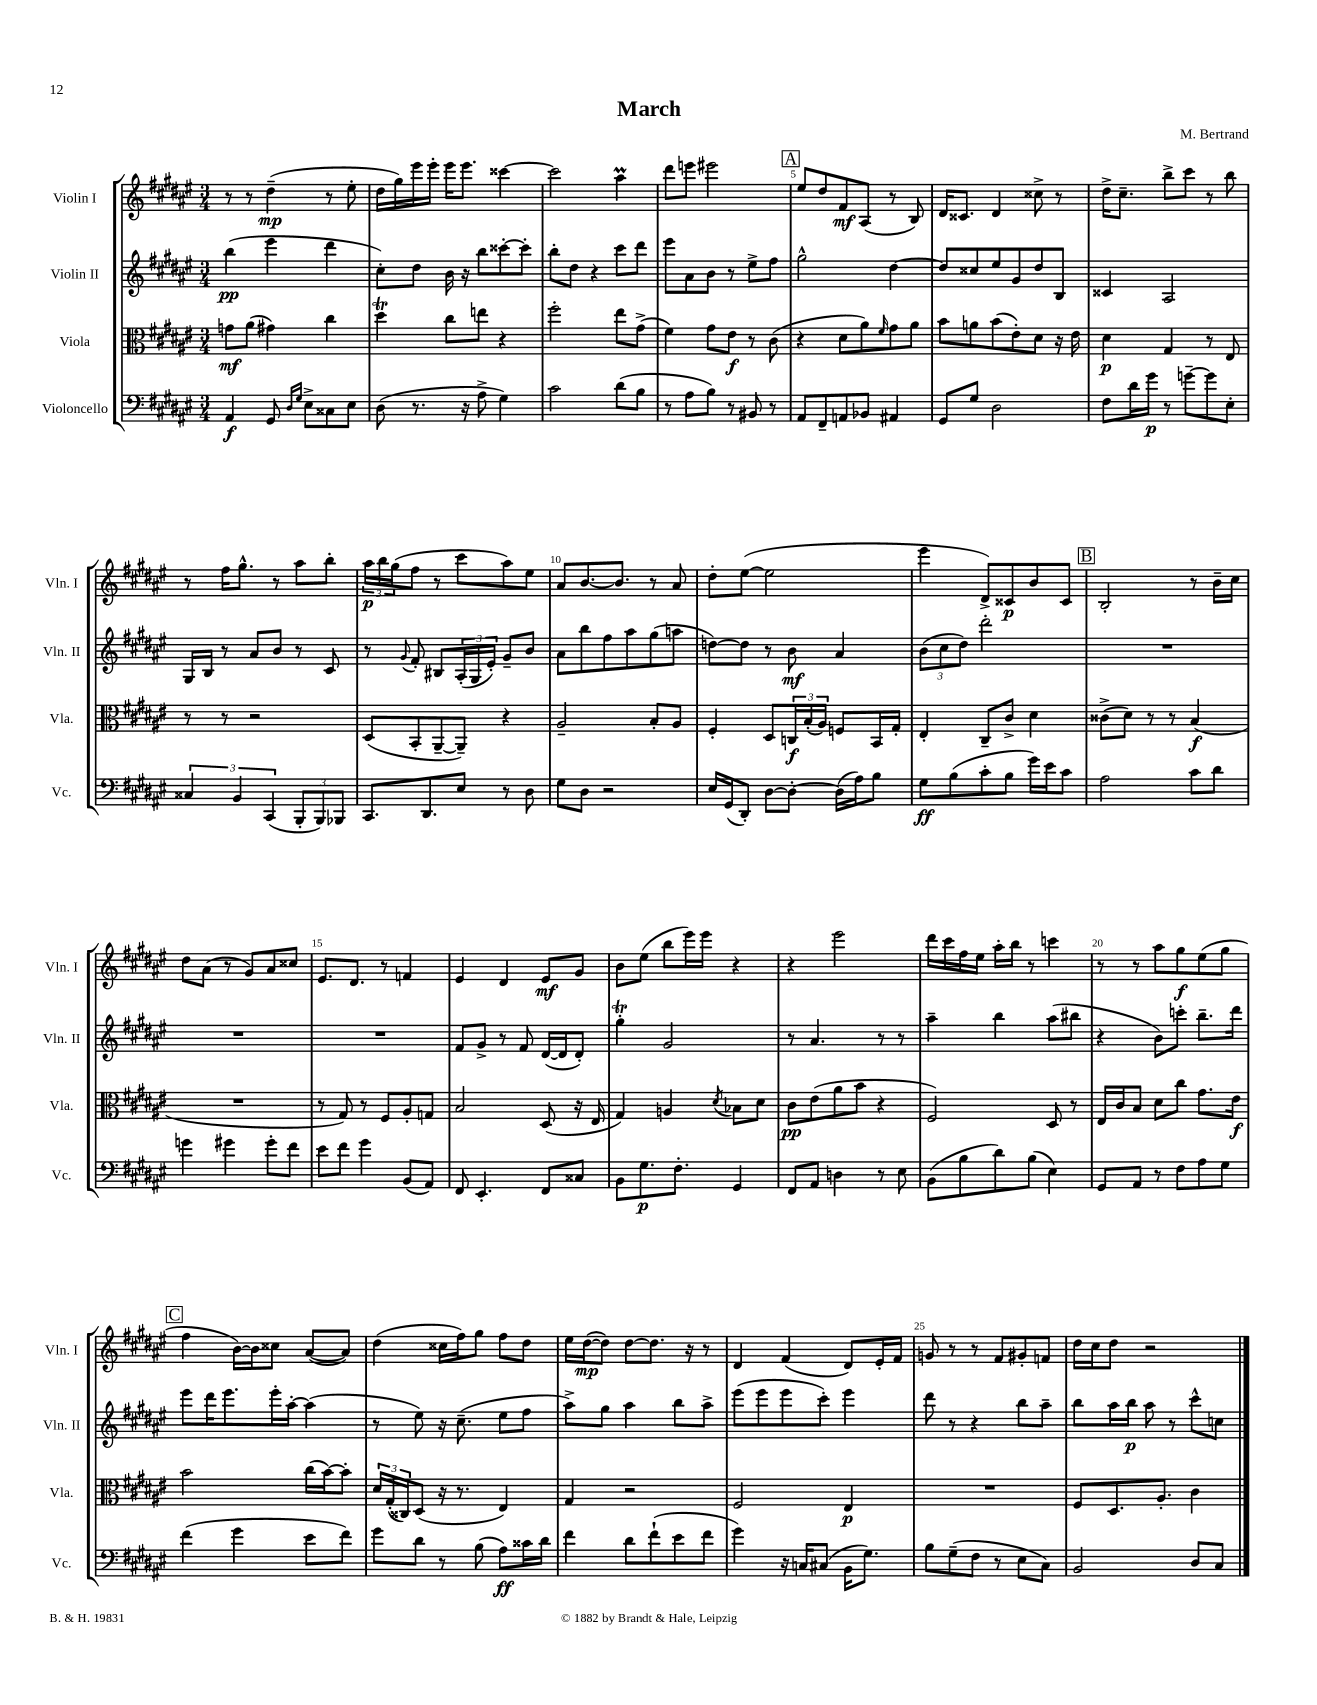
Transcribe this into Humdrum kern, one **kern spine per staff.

**kern	**dynam	**kern	**dynam	**kern	**dynam	**kern	**dynam
*part4	*part4	*part3	*part3	*part2	*part2	*part1	*part1
*staff4	*staff4	*staff3	*staff3	*staff2	*staff2	*staff1	*staff1
*I"Violoncello	*	*I"Viola	*	*I"Violin II	*	*I"Violin I	*
*I'Vc.	*	*I'Vla.	*	*I'Vln. II	*	*I'Vln. I	*
*clefF4	*	*clefC3	*	*clefG2	*	*clefG2	*
*k[f#c#g#d#a#e#]	*	*k[f#c#g#d#a#e#]	*	*k[f#c#g#d#a#e#]	*	*k[f#c#g#d#a#e#]	*
*M3/4	*	*M3/4	*	*M3/4	*	*M3/4	*
=1	=1	=1	=1	=1	=1	=1	=1
4AA#/	f	8gn\L	mf	(4bb\	pp	8r	.
.	.	(8a#\J	.	.	.	8r	.
8GG#/	.	4g#X\)	.	4eee#\	.	(4dd#~\	mp
16qqD#/LL	.	.	.	.	.	.	.
16qqG#/JJ	.	.	.	.	.	.	.
8E#^\L	.	.	.	.	.	.	.
8C##X\	.	4cc#\	.	4ddd#\	.	8r	.
8E#\J	.	.	.	.	.	8ee#'\	.
=2	=2	=2	=2	=2	=2	=2	=2
(8D#\	.	4dd#T\	.	8cc#'\L)	.	16dd#\LL	.
.	.	.	.	.	.	16gg#\)	.
8.r	.	.	.	8dd#\J	.	16eee#\	.
.	.	.	.	.	.	16eee#'\JJ	.
.	.	8cc#\L	.	16b\	.	16eee#\KL	.
16r	.	.	.	16r	.	8.eee#\J	.
8A#^\	.	8een\J	.	8bb\L	.	.	.
4G#\)	.	4r	.	[8ccc##X'\	.	[4ccc##X\	.
.	.	.	.	8ccc##'\J]	.	.	.
=3	=3	=3	=3	=3	=3	=3	=3
2c#\	.	2ff#'\	.	8bb'\L	.	2ccc##\]	.
.	.	.	.	8dd#\J	.	.	.
.	.	.	.	4r	.	.	.
(8d#\L	.	8ee#\L	.	8ccc#\L	.	4aa#m\	.
8B\J	.	(8g#^\J	.	8ddd#\J	.	.	.
=4	=4	=4	=4	=4	=4	=4	=4
8r	.	4f#\)	.	8eee#\L	.	8ddd#\L	.
8A#\L	.	.	.	8a#\	.	8eeen\J	.
8B\J)	.	8g#\L	.	8b\J	.	2eee#X\	.
8r	.	8e#\J	f	8r	.	.	.
8BB#X/	.	8r	.	8ee#^\L	.	.	.
8r	.	(8c#\	.	8ff#\J	.	.	.
!!LO:REH:place=s1:t=A
=5	=5	=5	=5	=5	=5	=5	=5
8AA#/L	.	4r	.	2gg#^^\	.	8ee#/L	.
8FF#~/	.	.	.	.	.	8dd#/	.
8AAn/	.	8d#\L	.	.	.	8f#/	mf
8BB-X/J	.	8a#\)	.	.	.	(8A#/J	.
.	.	16qqf#/	.	.	.	.	.
4AA#X/	.	8g#\	.	[4dd#\	.	8r	.
.	.	8a#\J	.	.	.	8B/)	.
=6	=6	=6	=6	=6	=6	=6	=6
8GG#/L	.	8b\L	.	8dd#/L]	.	16d#/KL	.
.	.	.	.	.	.	8.c##X/J	.
8G#/J	.	8an\	.	8cc##X/	.	.	.
2D#\	.	(8b\	.	8ee#/	.	4d#/	.
.	.	8e#'\)	.	8g#/	.	.	.
.	.	8d#\J	.	8dd#/	.	8cc##X^\	.
.	.	16r	.	8B/J	.	8r	.
.	.	16e#\	.	.	.	.	.
=7	=7	=7	=7	=7	=7	=7	=7
8F#\L	.	4d#\	p	4c##X/	.	16dd#^\KL	.
.	.	.	.	.	.	8.cc#~\J	.
16d#\L	.	.	.	.	.	.	.
16g#\JJ	p	.	.	.	.	.	.
8r	.	4G#/	.	2A#/	.	8bb^\L	.
[8gn~\L	.	.	.	.	.	8ccc#\J	.
8g\]	.	8r	.	.	.	8r	.
8E#'\J	.	8E#/	.	.	.	8bb\	.
!!LO:LB:g=z
=8	=8	=8	=8	=8	=8	=8	=8
6C##X/	.	8r	.	16G#/LL	.	8r	.
.	.	.	.	16B/JJ	.	.	.
.	.	8r	.	8r	.	16ff#\KL	.
6BB/	.	.	.	.	.	.	.
.	.	.	.	.	.	8.gg#^^\J	.
.	.	2r	.	8a#/L	.	.	.
(6CC#/	.	.	.	.	.	.	.
.	.	.	.	8b/J	.	8r	.
12BBB'/L	.	.	.	8r	.	8aa#\L	.
12BBB/)	.	.	.	.	.	.	.
.	.	.	.	8c#/	.	8bb'\J	.
12BBB-X/J	.	.	.	.	.	.	.
=9	=9	=9	=9	=9	=9	=9	=9
8.CC#/L	.	(8D#/L	.	8r	.	24aa#\LL	p
.	.	.	.	.	.	24bb\	.
.	.	.	.	.	.	(24gg#\J	.
.	.	.	.	8qqg#/	.	.	.
.	.	8BB'/	.	8f#'/	.	8ff#\J	.
8.DD#/	.	.	.	.	.	.	.
.	.	[8AA#~/	.	8B#X/L	.	8r	.
8E#/J	.	8AA#~/J])	.	(24A#'/L	.	8ccc#\L	.
.	.	.	.	24G#/	.	.	.
.	.	.	.	24e#'/JJ)	.	.	.
8r	.	4r	.	8g#~/L	.	8aa#\)	.
8D#\	.	.	.	8b/J	.	8ee#\J	.
=10	=10	=10	=10	=10	=10	=10	=10
8G#\L	.	2A#~/	.	8a#\L	.	8a#/L	.
8D#\J	.	.	.	8bb\	.	[8.b/	.
2r	.	.	.	8ff#\	.	.	.
.	.	.	.	.	.	8.b/J]	.
.	.	.	.	8aa#\	.	.	.
.	.	8B'/L	.	(8gg#\	.	8r	.
.	.	8A#/J	.	8aan\J	.	8a#/	.
=11	=11	=11	=11	=11	=11	=11	=11
16E#/LL	.	4F#'/	.	[8ddn\L)	.	8dd#'\L	.
(16GG#/J	.	.	.	.	.	.	.
8DD#'/J)	.	.	.	8dd\J]	.	([8ee#\J	.
[8D#\L	.	8D#/L	.	8r	.	2ee#\]	.
8D#'\J_	.	24Cn/L	f	8b\	mf	.	.
.	.	(24B'/	.	.	.	.	.
.	.	24A#/JJ)	.	.	.	.	.
(16D#\LL]	.	8Fn/L	.	4a#/	.	.	.
16A#\J)	.	.	.	.	.	.	.
8B\J	.	16BB/L	.	.	.	.	.
.	.	16G#'/JJ	.	.	.	.	.
=12	=12	=12	=12	=12	=12	=12	=12
8G#\L	ff	4E#'/	.	(12b\L	.	4eee#\	.
.	.	.	.	12cc#\	.	.	.
(8B\	.	.	.	.	.	.	.
.	.	.	.	12dd#\J)	.	.	.
8c#'\	.	8C#~/L	.	2ddd#'\	.	8d#^/L)	.
8B\J	.	8c#^/J	.	.	.	8c##X/	p
16g#\LL)	.	4d#\	.	.	.	8b/	.
16e#\J	.	.	.	.	.	.	.
8c#\J	.	.	.	.	.	8c##/J	.
!!LO:REH:place=s1:t=B
=13	=13	=13	=13	=13	=13	=13	=13
2A#\	.	(8c##X^\L	.	2.r	.	2B'/	.
.	.	8d#\J)	.	.	.	.	.
.	.	8r	.	.	.	.	.
.	.	8r	.	.	.	.	.
8c#\L	.	(4B/	f	.	.	8r	.
8d#\J	.	.	.	.	.	16b~\LL	.
.	.	.	.	.	.	16cc#\JJ	.
!!LO:LB:g=z
=14	=14	=14	=14	=14	=14	=14	=14
4gn\	.	2.r	.	2.r	.	8dd#\L	.
.	.	.	.	.	.	(8a#\J	.
4g#X\	.	.	.	.	.	8r	.
.	.	.	.	.	.	8g#/L)	.
8g#'\L	.	.	.	.	.	8a#/	.
8f#\J	.	.	.	.	.	8cc##X/J	.
=15	=15	=15	=15	=15	=15	=15	=15
8e#\L	.	8r	.	2.r	.	8.e#/L	.
8f#\J	.	8G#/)	.	.	.	.	.
.	.	.	.	.	.	8.d#/J	.
4g#\	.	8r	.	.	.	.	.
.	.	8F#/L	.	.	.	8r	.
(8BB/L	.	8A#'/	.	.	.	4fn/	.
8AA#/J)	.	8Gn/J	.	.	.	.	.
=16	=16	=16	=16	=16	=16	=16	=16
8FF#/	.	2B/	.	8f#/L	.	4e#/	.
4.EE#'/	.	.	.	8g#^/J	.	.	.
.	.	.	.	8r	.	4d#/	.
.	.	.	.	8f#/	.	.	.
8FF#/L	.	(8D#/	.	([16d#/LL	.	8e#/L	mf
.	.	.	.	16d#/J]	.	.	.
8C##X/J	.	16r	.	8d#'/J)	.	8g#/J	.
.	.	16E#/	.	.	.	.	.
=17	=17	=17	=17	=17	=17	=17	=17
8BB\L	.	4G#/)	.	4gg#T'\	.	8b\L	.
8.G#\	p	.	.	.	.	(8ee#\J	.
.	.	4An/	.	2g#/	.	8bb\L	.
8.F#'\J	.	.	.	.	.	.	.
.	.	.	.	.	.	16eee#\L)	.
.	.	.	.	.	.	16eee#\JJ	.
.	.	8qd#/	.	.	.	.	.
4GG#/	.	8B-X\L	.	.	.	4r	.
.	.	8d#\J	.	.	.	.	.
=18	=18	=18	=18	=18	=18	=18	=18
8FF#/L	.	8c#\L	pp	8r	.	4r	.
8AA#/J	.	(8e#\	.	4.a#/	.	.	.
4Dn\	.	8a#\	.	.	.	2eee#\	.
.	.	8b\J	.	.	.	.	.
8r	.	4r	.	8r	.	.	.
8E#\	.	.	.	8r	.	.	.
=19	=19	=19	=19	=19	=19	=19	=19
(8BB\L	.	2F#/)	.	4aa#~\	.	16ddd#\LL	.
.	.	.	.	.	.	16ccc#\	.
8B\	.	.	.	.	.	16ff#\	.
.	.	.	.	.	.	16ee#\JJ	.
8d#\)	.	.	.	4bb\	.	16aa#'\LL	.
.	.	.	.	.	.	16bb\JJ	.
(8B\J	.	.	.	.	.	8r	.
4E#\)	.	8D#/	.	(8aa#\L	.	4cccn\	.
.	.	8r	.	8bb#X\J	.	.	.
=20	=20	=20	=20	=20	=20	=20	=20
8GG#/L	.	16E#/LL	.	4r	.	8r	.
.	.	16c#/J	.	.	.	.	.
8AA#/J	.	8B/J	.	.	.	8r	.
8r	.	8d#\L	.	8b\L)	.	8aa#\L	.
8F#\L	.	8cc#\J	.	8cccn'\J	.	8gg#\	f
8A#\	.	8.g#\L	.	8.bb~\L	.	(8ee#\	.
8G#\J	.	.	.	.	.	8gg#\J	.
.	.	16e#\Jk	f	16ddd#\Jk	.	.	.
!!LO:LB:g=z
!!LO:REH:place=s1:t=C
=21	=21	=21	=21	=21	=21	=21	=21
(4f#\	.	2b\	.	8eee#\L	.	4ff#\	.
.	.	.	.	16ddd#\K	.	.	.
.	.	.	.	8.eee#\	.	.	.
4g#\	.	.	.	.	.	[16b\LL)	.
.	.	.	.	.	.	16b\J]	.
.	.	.	.	16eee#'\L	.	8cc##X\J	.
.	.	.	.	[16aa#'\JJ	.	.	.
8e#\L	.	(16cc#\LL	.	(4aa#\]	.	([8a#/L	.
.	.	[16b\J)	.	.	.	.	.
8f#\J)	.	8b'\J]	.	.	.	8a#/J])	.
=22	=22	=22	=22	=22	=22	=22	=22
8g#\L	.	24d#/LL	.	8r	.	(4dd#\	.
.	.	(24G#'/	.	.	.	.	.
.	.	24C##X/J)	.	.	.	.	.
8d#\J	.	(8D#/J	.	8ee#\)	.	.	.
8r	.	16r	.	16r	.	16cc##X\LL	.
.	.	8.r	.	(8.cc#~\	.	16ff#\J)	.
(8B\	.	.	.	.	.	8gg#\J	.
8A#\L)	ff	4E#/)	.	8ee#\L	.	8ff#\L	.
16c##X\L	.	.	.	8ff#\J	.	8dd#\J	.
16d#\JJ	.	.	.	.	.	.	.
=23	=23	=23	=23	=23	=23	=23	=23
4f#\	.	4G#/	.	8aa#^\L)	.	16ee#\LL	.
.	.	.	.	.	.	([16dd#\J	mp
.	.	.	.	8gg#\J	.	8dd#\J])	.
8d#\L	.	2r	.	4aa#\	.	[8dd#\L	.
(8f#`\	.	.	.	.	.	8.dd#\J]	.
8e#\	.	.	.	8bb\L	.	.	.
.	.	.	.	.	.	16r	.
8f#\J	.	.	.	8aa#^\J	.	8r	.
=24	=24	=24	=24	=24	=24	=24	=24
4g#\)	.	2F#/	.	(8eee#\L	.	4d#/	.
.	.	.	.	8eee#\	.	.	.
16r	.	.	.	8eee#\	.	(4f#/	.
16Cn/KL	.	.	.	.	.	.	.
(8C#X/J	.	.	.	8ccc#'\J)	.	.	.
16BB\KL	.	4E#/	p	4eee#\	.	8d#/L)	.
8.G#\J)	.	.	.	.	.	.	.
.	.	.	.	.	.	16e#'/L	.
.	.	.	.	.	.	16f#/JJ	.
=25	=25	=25	=25	=25	=25	=25	=25
8B\L	.	2.r	.	8ddd#\	.	8gn/	.
(8G#~\	.	.	.	8r	.	8r	.
8F#\J	.	.	.	4r	.	8r	.
8r	.	.	.	.	.	8f#/L	.
8E#\L	.	.	.	8bb\L	.	8g#X'/	.
8C#\J)	.	.	.	8aa#~\J	.	8fn/J	.
=26	=26	=26	=26	=26	=26	=26	=26
2BB/	.	8F#/L	.	8bb\L	.	16dd#\LL	.
.	.	.	.	.	.	16cc#\J	.
.	.	8.D#/	.	16aa#\L	.	8dd#\J	.
.	.	.	.	16bb\JJ	p	.	.
.	.	.	.	8aa#\	.	2r	.
.	.	8.A#'/J	.	.	.	.	.
.	.	.	.	8r	.	.	.
8D#/L	.	4c#\	.	8ccc#^^\L	.	.	.
8C#/J	.	.	.	8ccn\J	.	.	.
==	==	==	==	==	==	==	==
*-	*-	*-	*-	*-	*-	*-	*-
